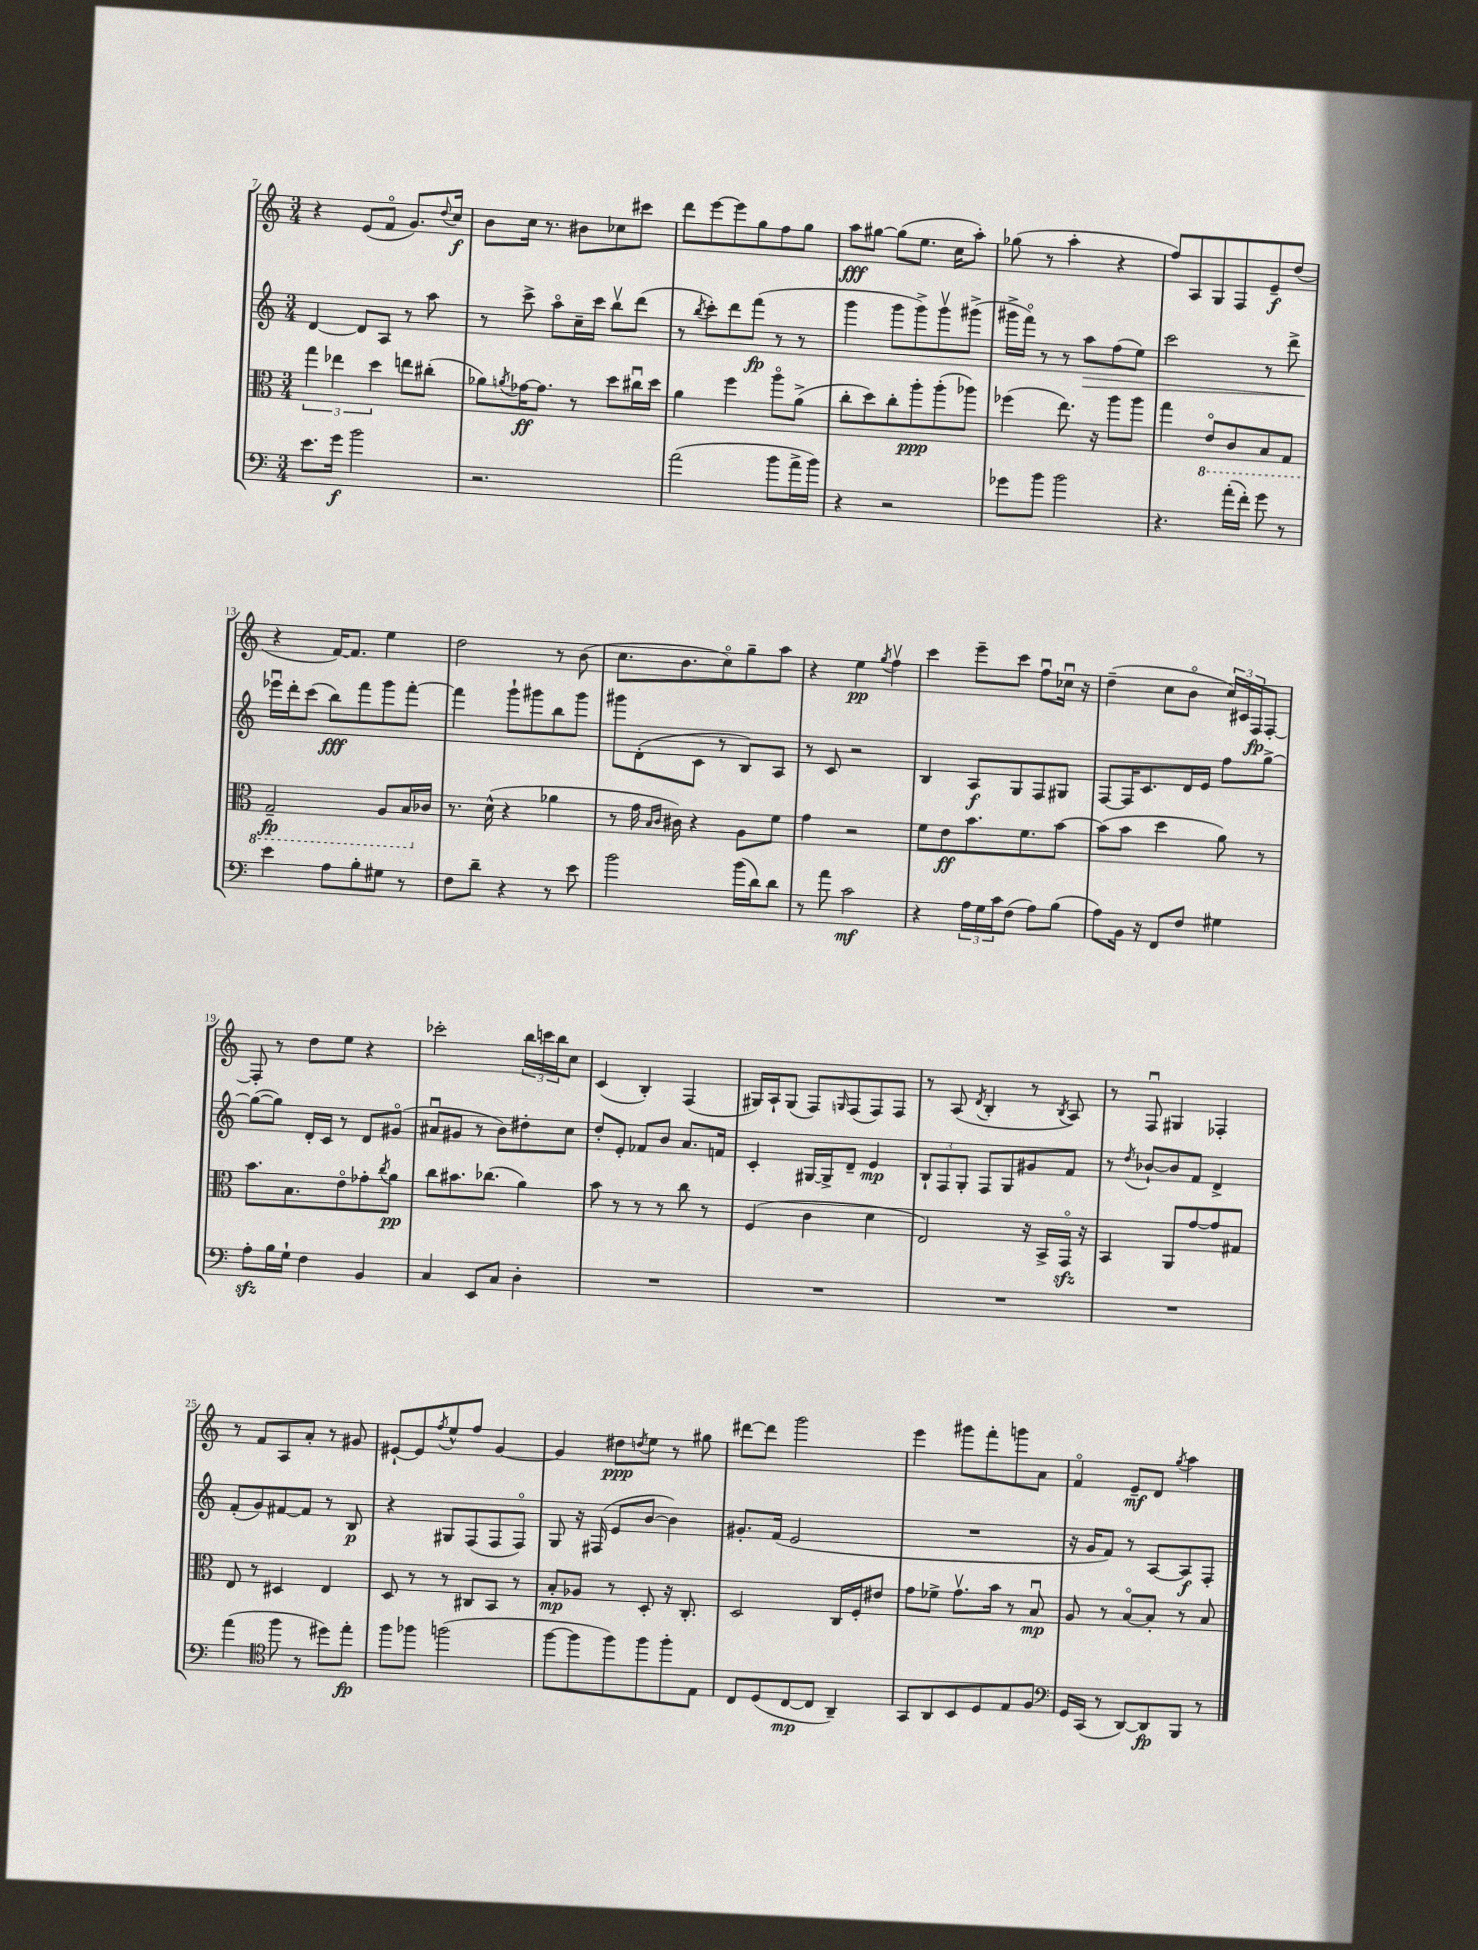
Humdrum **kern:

**kern	**dynam	**kern	**dynam	**kern	**dynam	**kern	**dynam
*part4	*part4	*part3	*part3	*part2	*part2	*part1	*part1
*staff4	*staff4	*staff3	*staff3	*staff2	*staff2	*staff1	*staff1
*clefF4	*	*clefC3	*	*clefG2	*	*clefG2	*
*k[]	*	*k[]	*	*k[]	*	*k[]	*
*M3/4	*	*M3/4	*	*M3/4	*	*M3/4	*
=7	=7	=7	=7	=7	=7	=7	=7
8.e\L	.	6gg\	.	[4d/	.	4r	.
.	.	6ee-X\	.	.	.	.	.
16g\Jk	f	.	.	.	.	.	.
2b\	.	.	.	8d/L]	.	(8e/L	.
.	.	6dd\	.	.	.	.	.
.	.	.	.	8A/J	.	8f/J	.
.	.	8een\L	.	8r	.	8.g/L)	.
.	.	(8cc#X'\J	.	8aa\	.	.	.
.	.	.	.	.	.	8qqdd/	.
.	.	.	.	.	.	16cc/Jk	f
=8	=8	=8	=8	=8	=8	=8	=8
2.r	.	8a-X\L)	.	8r	.	8b\L	.
.	.	8qan/	.	.	.	.	.
.	.	[16g-X\K	ff	8ccc^\	.	16cc\Jk	.
.	.	8.g-\J]	.	.	.	8.r	.
.	.	.	.	8aa\L	.	.	.
.	.	8r	.	16cc~\L	.	8b#X\L	.
.	.	.	.	16ccc\JJ	.	.	.
.	.	8dd\L	.	8bbv\L	.	8cc-X\	.
.	.	16cc#Xu\L	.	(8ddd\J	.	8ccc#X\J	.
.	.	16dd\JJ	.	.	.	.	.
=9	=9	=9	=9	=9	=9	=9	=9
(2a\	.	4a\	.	8r	.	8ddd\L	.
.	.	.	.	8qbb/	.	.	.
.	.	.	.	8ccc'\L)	.	[8eee\	.
.	.	4ff\	.	8ddd\	.	8eee\]	.
.	.	.	.	(8fff\J	fp	8gg\	.
8b\L	.	8aa\L	.	8r	.	8ff\	.
16a^\L	.	(8a^\J	.	8r	.	8gg\J	.
16b\JJ)	.	.	.	.	.	.	.
=10	=10	=10	=10	=10	=10	=10	=10
4r	.	8cc'\L	.	4ggg\	.	8aa\L	fff
.	.	8dd\)	.	.	.	[8gg#X\J	.
2r	.	8cc'\	.	8ggg\L	.	(8gg#\L]	.
.	.	8aa'\	ppp	8ggg^\)	.	8.ee\J	.
.	.	(8aa'\	.	8gggv\	.	.	.
.	.	.	.	.	.	16cc\KL	.
.	.	8aa-X\J)	.	(8ggg#X^\J	.	8aa'\J)	.
=11	=11	=11	=11	=11	=11	=11	=11
8g-X\L	.	(4ff-X\	.	16ggg#X^\LL	.	(8gg-X\	.
.	.	.	.	16fff\JJ)	.	.	.
8b\J	.	.	.	8r	.	8r	.
2b\	.	8.ee\)	.	8r	.	4aa'\	.
!	!	!	!	!	!LO:HP:b	!	!
.	.	.	.	8aa\L	>	.	.
.	.	16r	.	.	.	.	.
.	.	8aa\L	.	(8ff\	.	4r	.
.	.	8aa\J	.	8ee\J)	.	.	.
=12	=12	=12	=12	=12	=12	=12	=12
4.r	.	4gg\	.	2ccc\	.	8ff/L)	.
.	.	.	.	.	.	8A/	.
*	*	*8ba	*	*	*	*	*
.	.	8E/L	.	.	.	8G/	.
(16a'\LL	.	8C/	.	.	.	8F/	.
16f'\JJ)	.	.	.	.	.	.	.
8g\	.	8BB/	.	8r	.	8e~/	f
8r	.	8GG/J	.	8ddd^\	.	(8dd/J	.
!!LO:LB:g=z
=13	=13	=13	=13	=13	=13	=13	=13
4e\	.	2GG~/	fp	16eee-Xu\LL	.	4r	.
.	.	.	.	16ddd'\J	]	.	.
.	.	.	.	(8ccc\J	.	.	.
8A\L	.	.	.	8bb\L)	fff	[16f/KL)	.
.	.	.	.	.	.	8.f/J]	.
8B'\	.	.	.	8fff\	.	.	.
8G#X\J	.	8AA/L	.	8ggg\	.	4ee\	.
8r	.	16BB/L	.	[8fff'\J	.	.	.
*	*	*X8ba	*	*	*	*	*
.	.	16c-X/JJ	.	.	.	.	.
=14	=14	=14	=14	=14	=14	=14	=14
8F\L	.	8.r	.	4fff\]	.	2dd\	.
8d~\J	.	.	.	.	.	.	.
.	.	(16d^^\	.	.	.	.	.
4r	.	4r	.	8ggg`\L	.	.	.
.	.	.	.	8ggg#X\	.	.	.
8r	.	4a-X\	.	8bb\	.	8r	.
8e\	.	.	.	8ggg#\J	.	(8b\	.
=15	=15	=15	=15	=15	=15	=15	=15
2b\	.	8r	.	8ggg#X\L	.	8.cc\L	.
.	.	16g\	.	(8d'\	.	.	.
.	.	16qqB/LL	.	.	.	.	.
.	.	16qqc/JJ	.	.	.	.	.
.	.	16c#X\)	.	.	.	8.b\	.
.	.	4r	.	8c\J	.	.	.
.	.	.	.	8r	.	8cc\)	.
(16b\LL	.	8A\L	.	8B/L)	.	8gg~\	.
16d\J)	.	.	.	.	.	.	.
8d\J	.	8f\J	.	8A/J	.	8aa\J	.
=16	=16	=16	=16	=16	=16	=16	=16
8r	.	4g\	.	8r	.	4r	.
8a\	.	.	.	8c/	.	.	.
2c\	mf	2r	.	2r	.	4ee\	pp
.	.	.	.	.	.	8qgg/	.
.	.	.	.	.	.	4ffv\	.
=17	=17	=17	=17	=17	=17	=17	=17
4r	.	8f\L	.	4B/	.	4ccc\	.
.	.	8e\	ff	.	.	.	.
24A\LL	.	8.b\	.	8A/L	f	8eee~\L	.
24G\	.	.	.	.	.	.	.
24c\J	.	.	.	.	.	.	.
(8F\J	.	.	.	8G/	.	8ccc\J	.
.	.	8.f\	.	.	.	.	.
8A\L)	.	.	.	8F/	.	8ffu\L	.
(8B\J	.	[8b\J	.	8G#X/J	.	16cc-Xu\Jk	.
.	.	.	.	.	.	16r	.
=18	=18	=18	=18	=18	=18	=18	=18
8A\L)	.	(8b\L]	.	[8F/L	.	(4dd~\	.
16BB\Jk	.	8b\J	.	16F/K]	.	.	.
16r	.	.	.	8.c/	.	.	.
8FF/L	.	4dd\	.	.	.	8cc\L	.
8F/J	.	.	.	16d/L	.	8b\J	.
.	.	.	.	16e/JJ	.	.	.
4G#X\	.	8a\)	.	8ff\L	.	24cc/LL)	.
.	.	.	.	.	.	24c#X/	.
.	.	.	.	.	.	24F/J	fp
.	.	8r	.	[8gg^\J	.	[8F'/J	.
!!LO:LB:g=z
=19	=19	=19	=19	=19	=19	=19	=19
8Azz'\L	.	8.b\L	.	(8gg\L_	.	8F'/]	.
16B\L	.	.	.	8gg\J])	.	8r	.
16G`\JJ	.	8.B\	.	.	.	.	.
4F\	.	.	.	16d'/LL	.	8dd\L	.
.	.	.	.	16c/JJ	.	.	.
.	.	8e\	.	8r	.	8ee\J	.
4BB/	.	8g-X'\	.	8d/L	.	4r	.
.	.	8qcc/	.	.	.	.	.
.	.	8a\J	pp	(8g#X/J	.	.	.
=20	=20	=20	=20	=20	=20	=20	=20
4C/	.	8cc\L	.	8a#Xu/L	.	2ccc-X'\	.
.	.	8.b#X\	.	8g#X/J	.	.	.
8EE/L	.	.	.	8r	.	.	.
.	.	(8.cc-X\J	.	.	.	.	.
8C/J	.	.	.	8b\L)	.	.	.
4D'\	.	4a\)	.	8dd#X'\	.	24bb\LL	.
.	.	.	.	.	.	24cccn\	.
.	.	.	.	.	.	24bb\J	.
.	.	.	.	8cc\J	.	8cc\J	.
=21	=21	=21	=21	=21	=21	=21	=21
2.r	.	8b\	.	8dd'/L	.	(4c/	.
.	.	8r	.	8e'/J	.	.	.
.	.	8r	.	8f-X/L	.	4B'/)	.
.	.	8r	.	8b/J	.	.	.
.	.	8cc\	.	8.a/L	.	(4F/	.
.	.	8r	.	.	.	.	.
.	.	.	.	16fn/Jk	.	.	.
=22	=22	=22	=22	=22	=22	=22	=22
2.r	.	(4F/	.	4c'/	.	16G#X/LL)	.
.	.	.	.	.	.	16A`/J	.
.	.	.	.	.	.	(8G#/J	.
.	.	4c\	.	[16G#X/LL	.	8F/L)	.
.	.	.	.	16G#^/J]	.	.	.
.	.	.	.	.	.	16qqGn/	.
.	.	.	.	8d~/J	.	(8F/	.
.	.	4d\	.	4e/	mp	8F/)	.
.	.	.	.	.	.	8F/J	.
=23	=23	=23	=23	=23	=23	=23	=23
2.r	.	2E/)	.	12B`/L	.	8r	.
.	.	.	.	12F/	.	.	.
.	.	.	.	.	.	(8A/	.
.	.	.	.	12G'/J	.	.	.
.	.	.	.	.	.	8qd/	.
.	.	.	.	8F/L	.	4B'/	.
.	.	.	.	8G/	.	.	.
.	.	16r	.	8g#X/	.	8r	.
.	.	16BB^/LL	.	.	.	.	.
.	.	.	.	.	.	8qB/	.
.	.	16GGzz/JJ	.	8f/J	.	8A/)	.
.	.	16r	.	.	.	.	.
=24	=24	=24	=24	=24	=24	=24	=24
2.r	.	4BB/	.	8r	.	8r	.
.	.	.	.	8qdd/	.	.	.
.	.	.	.	[8b-X`/L	.	8Fu/	.
.	.	8AA/L	.	8b-/]	.	4G#X/	.
.	.	[8g/	.	8f/J	.	.	.
.	.	8g/]	.	4d^/	.	4F-X'/	.
.	.	8G#X/J	.	.	.	.	.
!!LO:LB:g=z
=25	=25	=25	=25	=25	=25	=25	=25
(4a\	.	8E/	.	(8f'/L	.	8r	.
.	.	8r	.	8g/)	.	8f/L	.
*clefC4	*	*	*	*	*	*	*
8ff\	.	4D#X/	.	[8f#X/	.	8A/	.
8r	.	.	.	8f#/J]	.	8a'/J	.
8dd#X\L)	.	4E/	.	8r	.	8r	.
8ee'\J	fp	.	.	8B/	p	8g#X/	.
=26	=26	=26	=26	=26	=26	=26	=26
8ff\L	.	8D/	.	4r	.	[8e#X`/L	.
8ff-X\J	.	8r	.	.	.	8e#/]	.
.	.	.	.	.	.	8qff/	.
(2ffn\	.	8r	.	8G#X/L	.	8ee^^/	.
.	.	8C#X/L	.	(8F/	.	8ff/J	.
.	.	8BB/J	.	8F/	.	[4g/	.
.	.	8r	.	8F/J)	.	.	.
=27	=27	=27	=27	=27	=27	=27	=27
[8ff\L	.	8B'/L	mp	8G/	.	4g/]	.
8ff\]	.	8A-X/J	.	16r	.	.	.
.	.	.	.	(16F#X/	.	.	.
8ff\)	.	8r	.	8e/L	.	8dd#X\L	ppp
.	.	.	.	.	.	8qddn/	.
8ff\	.	8D'/	.	[8b/J	.	8ee\J	.
8ff'\	.	16r	.	4b\])	.	8r	.
.	.	8.C'/	.	.	.	.	.
8E\J	.	.	.	.	.	8gg#X\	.
=28	=28	=28	=28	=28	=28	=28	=28
8C/L	.	2D/	.	8.g#X'/L	.	[8ddd#X\L	.
(8D/	.	.	.	.	.	8ddd#\J]	.
.	.	.	.	(16f/Jk	.	.	.
[8C/	mp	.	.	2e/	.	2ggg\	.
8C/J]	.	.	.	.	.	.	.
4AA~/)	.	16C/LL	.	.	.	.	.
.	.	16F'/J	.	.	.	.	.
.	.	8e#X/J	.	.	.	.	.
=29	=29	=29	=29	=29	=29	=29	=29
8GG/L	.	8g\L	.	2.r	.	4eee\	.
8AA/	.	8f-X^\J	.	.	.	.	.
8BB/	.	8.gv\L	.	.	.	8ggg#X\L	.
8D/	.	.	.	.	.	8fff'\	.
.	.	16b\Jk	.	.	.	.	.
8E/	.	8r	.	.	.	8gggn\	.
8F/J	.	8Bu/	mp	.	.	8a\J	.
=30	=30	=30	=30	=30	=30	=30	=30
*clefF4	*	*	*	*	*	*	*
16GG/LL	.	8A/	.	16r	.	4f/	.
(16CC/JJ	.	.	.	16g/KL	.	.	.
8r	.	8r	.	8f/J)	.	.	.
[8DD/L)	.	[8B/L	.	8r	.	8e~/L	mf
8DD/]	fp	8B'/J]	.	[8A/L	.	8d/J	.
.	.	.	.	.	.	8qgg/	.
8BBB/J	.	8r	.	8A/]	f	4aa\	.
8r	.	8B/	.	8F'/J	.	.	.
==	==	==	==	==	==	==	==
*-	*-	*-	*-	*-	*-	*-	*-
